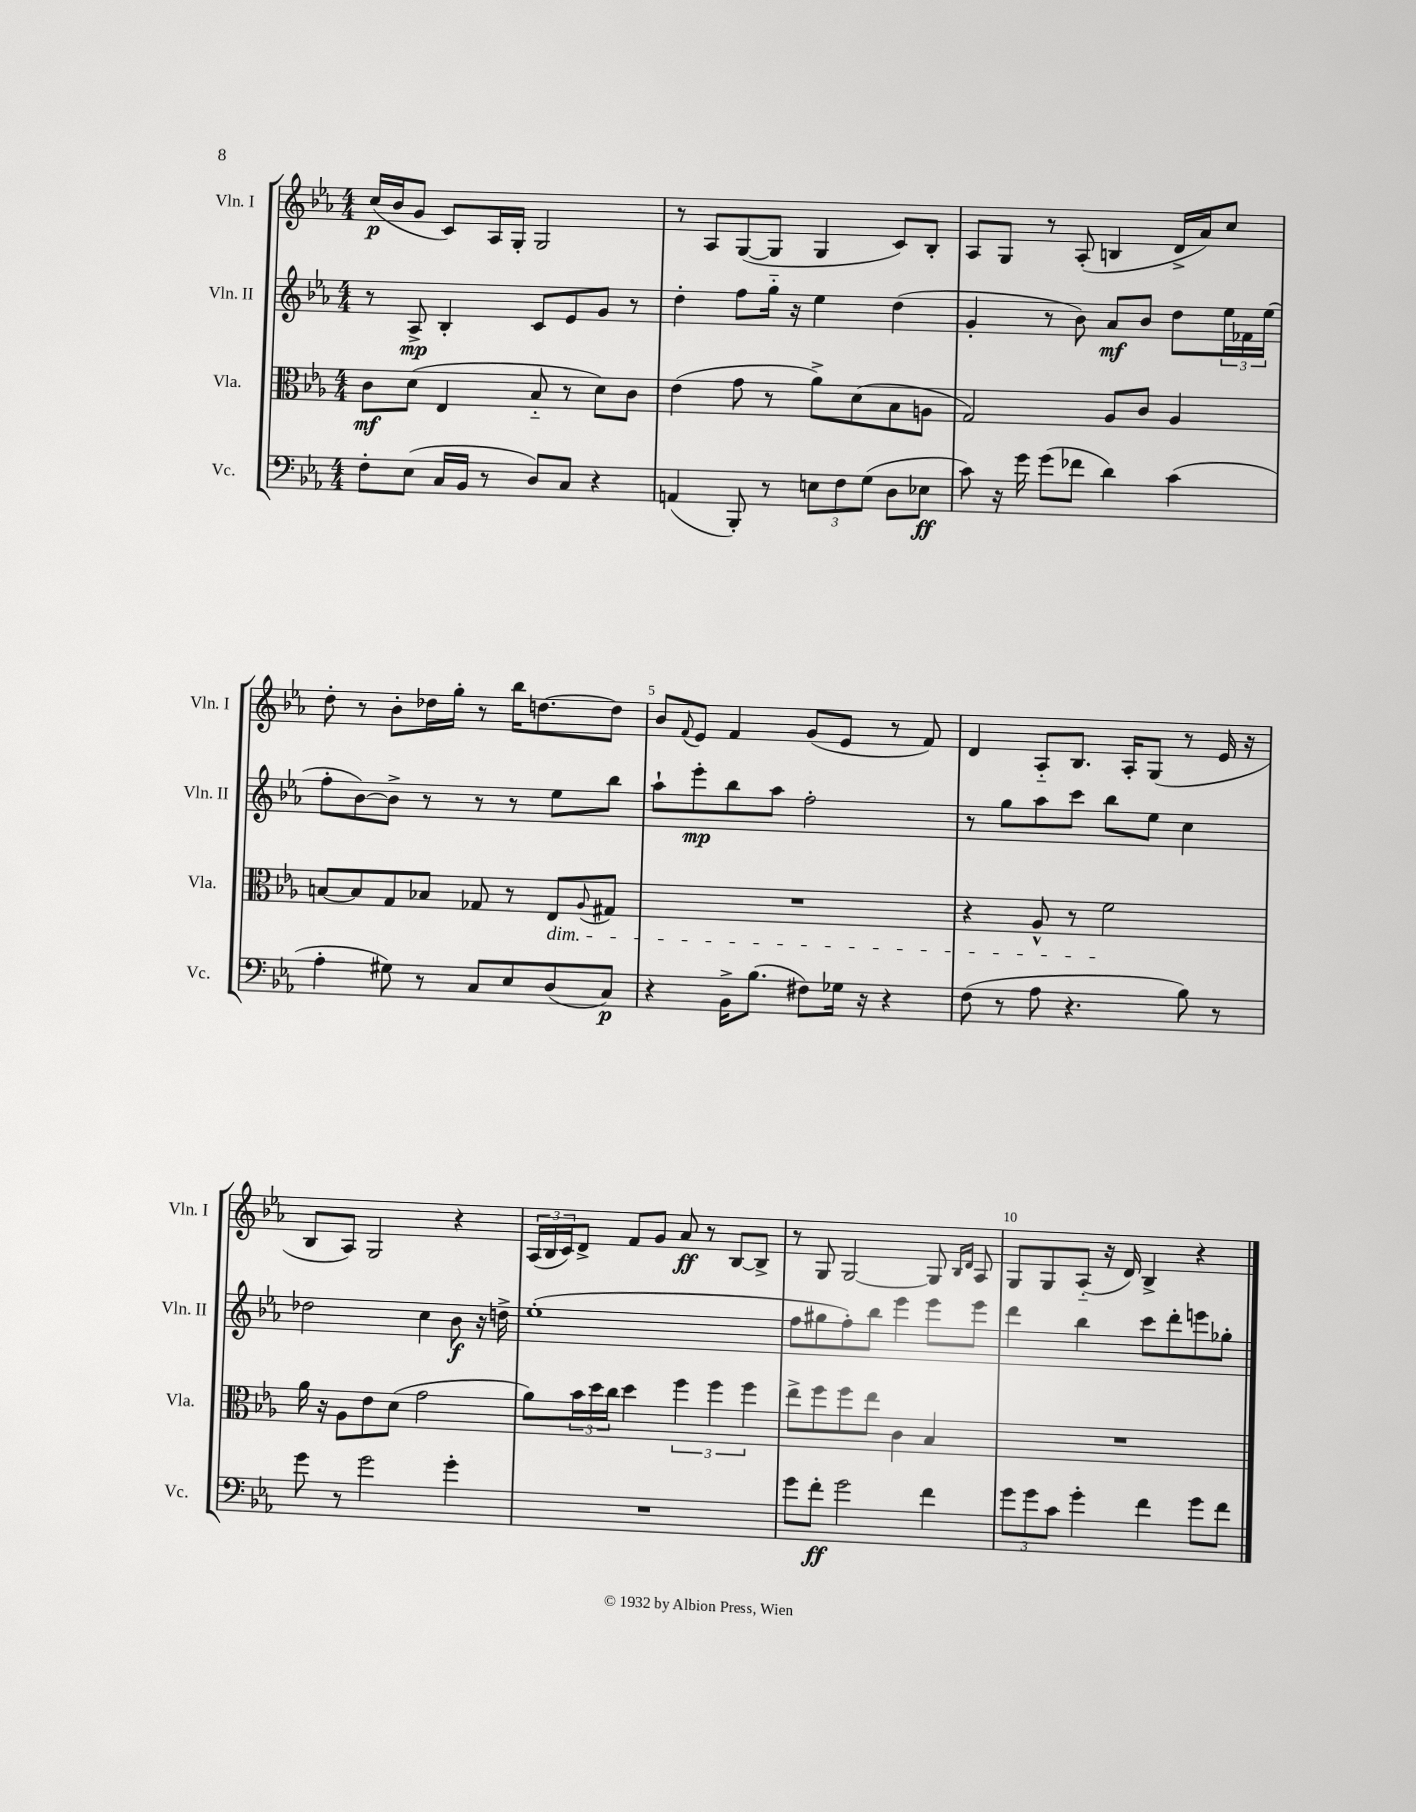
<<
\new StaffGroup <<
\new Staff = "s0" \with { instrumentName = "Vln. I" shortInstrumentName = "Vln. I" } {
    \clef treble \key ees \major \numericTimeSignature \time 4/4
    c''16\p( bes'16 g'8 c'8) aes16 g16-. g2 |
    r8 aes8 g8~( g8 g4 c'8) bes8-. |
    aes8 g8 r8 aes8-.( b4 d'16-> aes'16) c''8 |
    d''8-. r8 bes'8-. des''16 g''16-. r8 bes''16 d''8.~ d''8 |
    bes'8 \appoggiatura { f'8 } ees'8 f'4 g'8( ees'8 r8 f'8) |
    d'4 aes8-_ bes8. aes16-. g8( r8 ees'16 r16 |
    bes8 aes8) g2 r4 |
    \tuplet 3/2 { aes16( bes16 c'16) } d'8-> f'8 g'8 aes'8\ff r8 bes8~ bes8-> |
    r8 g8 g2~ g8 \grace { bes16 d'16 } aes8 |
    g8 g8 aes8-_( r16 d'16) bes4-> r4 \bar "|." |
}
\new Staff = "s1" \with { instrumentName = "Vln. II" shortInstrumentName = "Vln. II" } {
    \clef treble \key ees \major \numericTimeSignature \time 4/4
    r8 aes8->\mp bes4-. c'8 ees'8 g'8 r8 |
    d''4-. f''8 g''16-_ r16 ees''4 d''4( |
    g'4-. r8 bes'8) aes'8\mf bes'8 d''8 \tuplet 3/2 { ees''16 fes'16 ees''16( } |
    f''8-. bes'8~) bes'8-> r8 r8 r8 ees''8 bes''8 |
    aes''8-! ees'''8-.\mp bes''8 aes''8 f''2-. |
    r8 g''8 aes''8 c'''8 bes''8 ees''8 c''4 |
    des''2 c''4 bes'8\f r16 d''16-> |
    ees''1-.( |
    f''8 gis''8 f''8-.) bes''8 ees'''4 ees'''8 ees'''8 |
    d'''4 bes''4 c'''8 d'''8-. e'''8 ges''8-. \bar "|." |
}
\new Staff = "s2" \with { instrumentName = "Vla." shortInstrumentName = "Vla." } {
    \clef alto \key ees \major \numericTimeSignature \time 4/4
    c'8\mf d'8( ees4 bes8-_ r8 d'8) c'8 |
    ees'4( g'8 r8 aes'8->) d'8( bes8 a8 |
    g2) aes8 c'8 aes4 |
    b8~ b8 g8 bes8 ges8 r8 ees8\dim \appoggiatura { aes8 } gis8 |
    R1 |
    r4 aes8-^ r8 f'2\! |
    aes'16 r16 aes8 ees'8 d'8( g'2 |
    aes'8) \tuplet 3/2 { bes'16 d''16 c''16 } d''4 \tuplet 3/2 { f''4 f''4 f''4 } |
    ees''8-> f''8 f''8 ees''8 c'4 bes4 |
    R1 \bar "|." |
}
\new Staff = "s3" \with { instrumentName = "Vc." shortInstrumentName = "Vc." } {
    \clef bass \key ees \major \numericTimeSignature \time 4/4
    f8-. ees8( c16 bes,16 r8 d8) c8 r4 |
    a,4( bes,,8-.) r8 \tuplet 3/2 { e8 f8 g8( } d8 ees8\ff |
    c'8) r16 g'16 g'8( fes'8 d'4) c'4( |
    aes4-. gis8) r8 c8 ees8 d8( c8\p) |
    r4 bes,16-> bes8.( fis8) ges16 r16 r4 |
    f8( r8 aes8 r4. bes8) r8 |
    g'8 r8 g'2 g'4-. |
    R1 |
    g'8 f'8-.\ff g'2 f'4 |
    \tuplet 3/2 { g'8 g'8 c'8 } g'4-. f'4 g'8 f'8 \bar "|." |
}
>>
>>
\layout { \context { \Score \override BarNumber.break-visibility = ##(#f #t #t) barNumberVisibility = #(every-nth-bar-number-visible 5) } }
